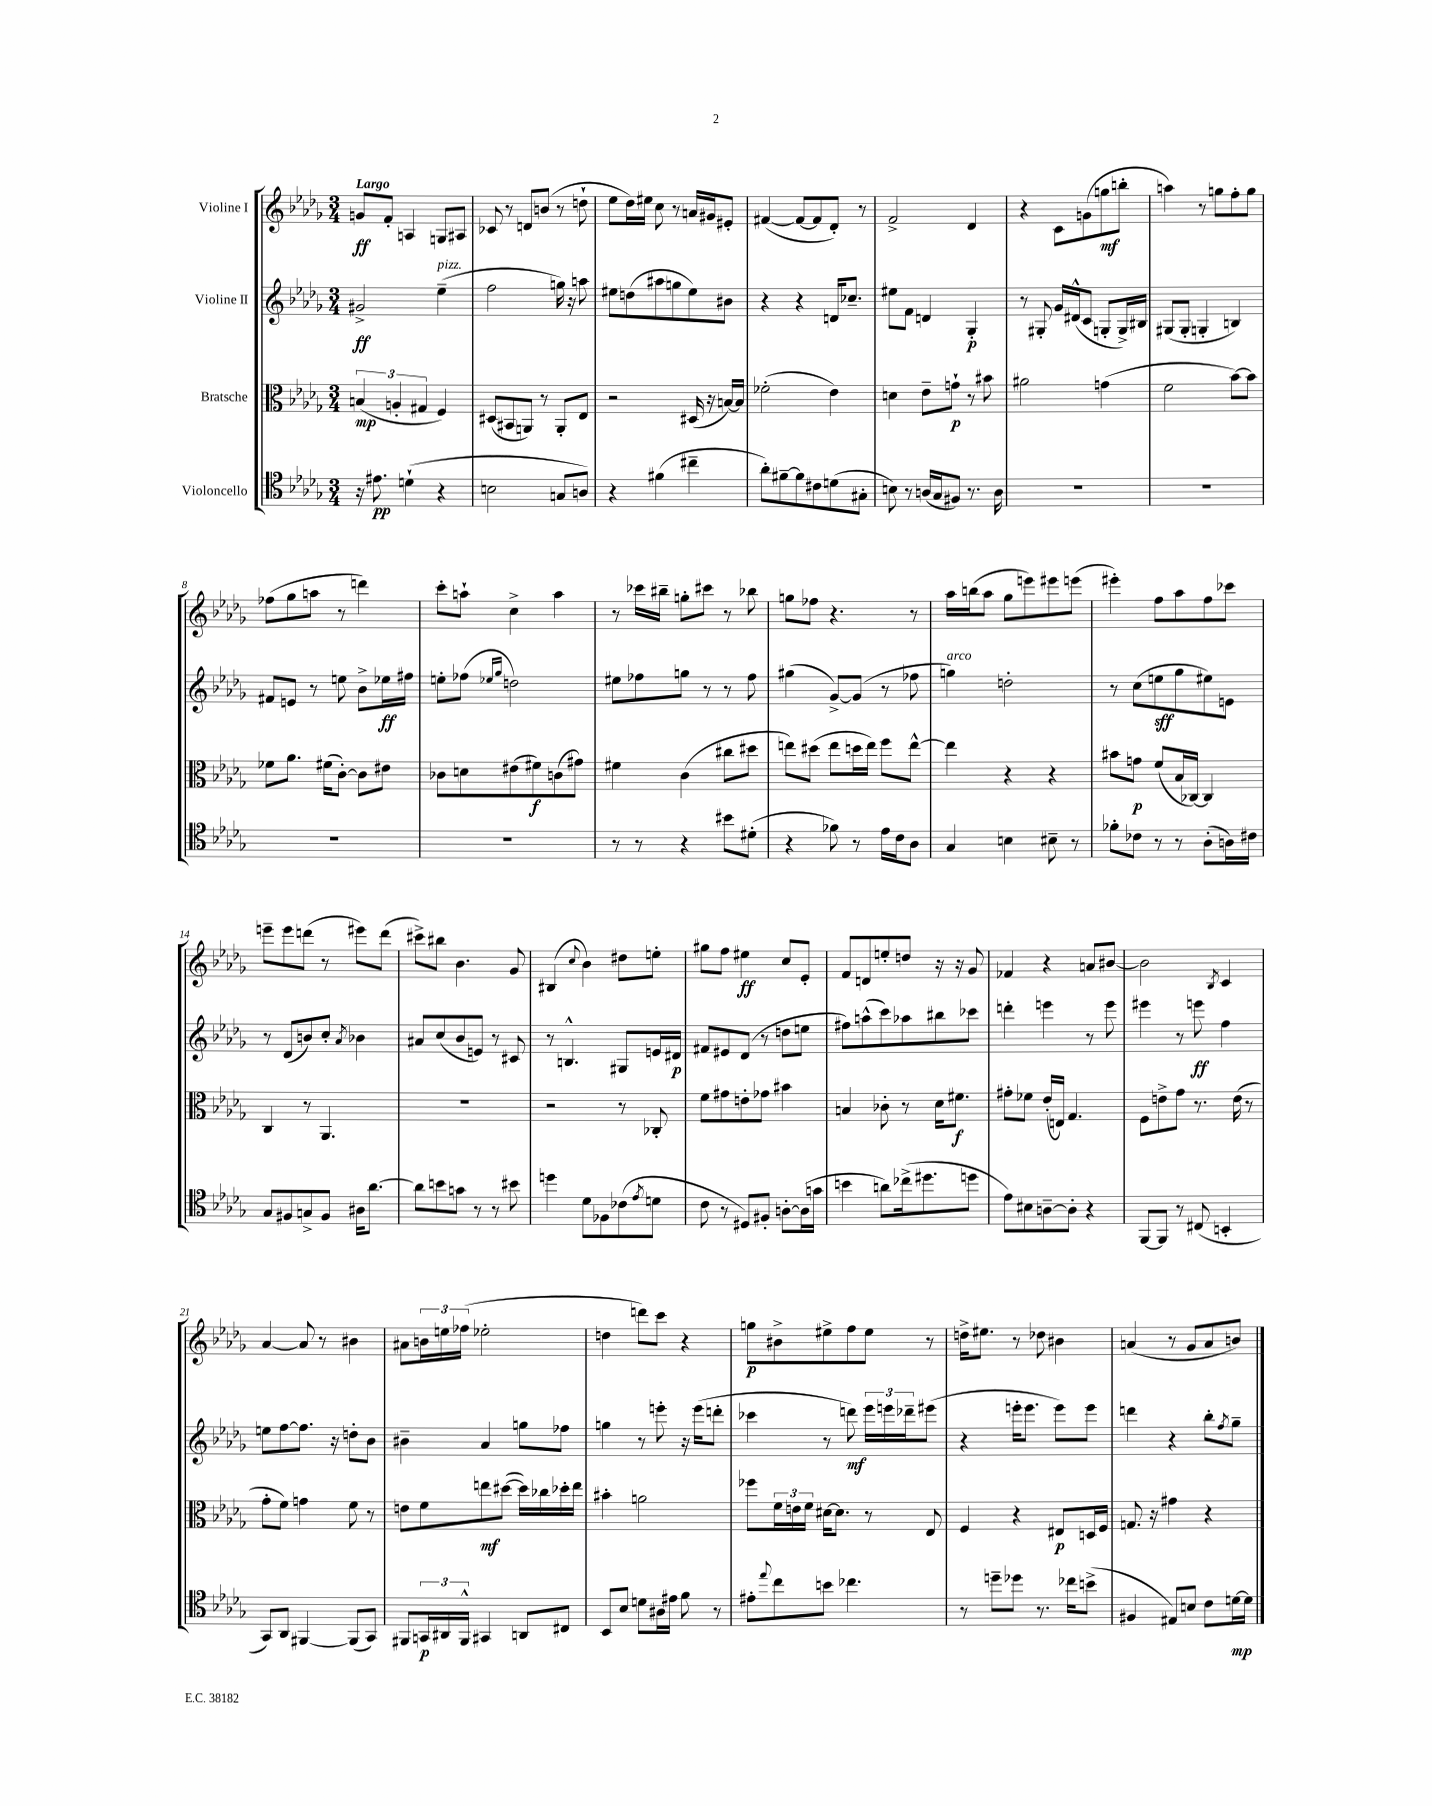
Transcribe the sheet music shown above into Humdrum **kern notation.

**kern	**kern	**kern	**kern
*staff4	*staff3	*staff2	*staff1
*clefC4	*clefC3	*clefG2	*clefG2
*k[b-e-a-d-g-]	*k[b-e-a-d-g-]	*k[b-e-a-d-g-]	*k[b-e-a-d-g-]
*M3/4	*M3/4	*M3/4	*M3/4
16r	(6B/	2g#^/	8g/L
8.e#\	.	.	.
.	.	.	8f'/J
.	6A'/	.	.
(4d`\	.	.	4A/
.	6G#/	.	.
4r	4F/)	(4ee-~\	8G/L
.	.	.	8A#/J
=	=	=	=
2B\	(8D#/L	2ff\	8c-/
.	8BB#/	.	8r
.	8AA/J)	.	8d/L
.	8r	.	(8b/J
8G/L	8AA'/L	16gg\)	8r
.	.	16r	.
8A/J)	8E-/J	8aa\	8dd`\
=	=	=	=
4r	2r	8ee#\L	8ee-\L
.	.	(8dd\	16dd-\L)
.	.	.	16ee#\JJ
(4f#\	.	8aa#\	8cc\
.	.	8gg\	8r
4cc#~\	(16D#/	8ee#\)	16a/LL
.	16r	.	16g#/J
.	[16B/LL)	8b#\J	8e#'/J
.	16B/]JJ	.	.
=	=	=	=
8a-'\L)	(2f-'\	4r	([4f#/
[8f#~\	.	.	.
8f#\]	.	4r	8f#/_L
8c#\	.	.	8f#/]
(8d\	4e-\)	16d/LK	8d-'/J)
.	.	8.cc-~/J	.
8G#'\J	.	.	8r
=	=	=	=
8B\)	4d\	8ee#\L	2f^/
8r	.	8f\J	.
(16A/LL	8e-~\L	4d/	.
16G-/J	.	.	.
8F#/J)	8g`\J	.	.
8.r	8r	4G-'/	4d-/
.	8b#\	.	.
16A\	.	.	.
=	=	=	=
2.r	2a#\	8r	4r
.	.	8G#'/	.
.	.	16g-/LL	8c\L
.	.	(16d#^^/J	.
.	.	8c/J	(8g\
.	(4g\	8G'/L	8gg\
.	.	16G^/L)	8bb'\J
.	.	16B#/JJ	.
=	=	=	=
2.r	2f\	(8G#/L	4aa\)
.	.	8G#'/J	.
.	.	4G'/	8r
.	.	.	8gg\L
.	[8b-\L)	4B/)	8ff'\
.	8b-\]J	.	8gg\J
=	=	=	=
2.r	8f-\L	8f#/L	(8ff-\L
.	8.a-\J	8e/J	8gg-\
.	.	8r	8aa\J
.	(16f#\LK	.	.
.	[8c'\J)	8ee\	8r
.	8c\]L	8b-^\L	4ddd\)
.	8e#\J	16ee-\L	.
.	.	16ff#\JJ	.
=	=	=	=
2.r	8c-\L	8ee'\L	8ccc'\L
.	8d\	(8ff-\J	8aa`\J
.	.	16qqee-/LL	.
.	.	16qqgg-/JJ	.
.	(8e#\	2dd\)	4cc^\
.	8f#\)	.	.
.	(8c\	.	4aa\
.	8g#\J)	.	.
=	=	=	=
8r	4f#\	8ee#\L	8r
8r	.	8ff-\	16ccc-\LL
.	.	.	16bb#~\JJ
4r	(4c\	8gg\J	8gg'\L
.	.	8r	8ccc#\J
8b#\L	8cc#\L	8r	8r
(8d#'\J	8dd#\J	8ff-\	8bb-\
=	=	=	=
4r	8ee\L)	(4gg#\	8gg\L
.	(8dd#\J	.	8ff-\J
8f-\)	8ee\L	[8g-^/L)	4.r
8r	16dd\L	(8g-/]J	.
.	16ee\JJ)	.	.
16e-\LL	8ff\L	8r	.
16c\J	.	.	.
8A-\J	[8ee^^\J	8ff-\	8r
=	=	=	=
4G-/	4ee\]	4gg\)	16aa-\LL
.	.	.	(16bb\J
.	.	.	8aa-\J
4B\	4r	2dd'\	8gg-\L
.	.	.	8eee\)
8B#~\	4r	.	8eee#\
8r	.	.	(8eee\J
=	=	=	=
8f-'\L	8b#\L	8r	4eee#'\)
8c-\J	8g\J	(8cc\L	.
8r	(8f/L	8ee\	8ff\L
8r	16B-/L	8gg-\	8aa-\
.	[16C-/JJ)	.	.
(8A-'\L	4C-/]	8ee#\)	8ff\
16A\L)	.	8e\J	8ccc-\J
16c#\JJ	.	.	.
=	=	=	=
8G-/L	4C/	8r	8eee~\L
8F#/	.	(8d-/L	8eee\
8G^/	8r	8b/)	(8ddd\J
8F#/J	4.AA-/	8cc'/J	8r
.	.	8qa-/	.
16A#\LK	.	4b-\	8eee#\L)
[8.a-\J	.	.	.
.	.	.	(8ddd\J
=	=	=	=
8a-\]L	2.r	8a#/L	8ccc#^\L)
8b\	.	(8cc/	8bb#\J
8g\J	.	8b-/	4.b-\
8r	.	8e/J)	.
8r	.	8r	.
8b#\	.	8c#/	8g-/
=	=	=	=
4dd\	2r	8r	(4B#/
.	.	4.B^^/	.
.	.	.	8qqcc/
8d-\L	.	.	4b-\)
8F-\	.	.	.
(8c-\	8r	8G#/L	8dd#\L
8qe-/	.	.	.
8d\J	8C-'/	16e/L	8ee'\J
.	.	16d#/JJ	.
=	=	=	=
8c\	8f\L	8f#/L	8gg#\L
8r	8g#\	8e#/	8ff\J
8D#/L)	8e'\	(8d-/J	4ee#\
8F#'/J	8g-\J	8r	.
[8A'\L	4b#\	8dd\L	8cc/L
(16A\]L	.	8ee\J	8e-'/J
16g\JJ	.	.	.
=	=	=	=
4b\	4B/	8ff#\L)	8f/L
.	.	(8aa^^\	8d/
8a\L)	8c-'\	8ccc\)	8ee'/
(16cc-^\k	8r	8aa-\	8dd/J
8.dd#\	.	.	.
.	16d-\LK	8bb#\	16r
.	8.f#\J	.	16r
8dd\J	.	8ccc-\J	8g-/
=	=	=	=
8e-\L)	8g#'\L	4ddd'\	4f-/
8B#\	8f-\J	.	.
[8A~\	(16e-'/LL	4eee\	4r
.	16E/JJ)	.	.
8A'\]J	4.G-/	.	.
4r	.	8r	8a/L
.	.	8eee\	[8b#/J
=	=	=	=
[8FF/L	8F\L	4eee#\	2b#\]
8FF/]J	8e^\	.	.
8r	8g-\J	8r	.
(8C#/	8.r	8eee\	.
.	.	.	8qB-/
4BB'/	.	4ff\	4c/
.	(16e\	.	.
.	8r	.	.
=	=	=	=
8GG-/L)	8g-'\L	8ee\L	[4a-/
8AA-/J	8f\J)	[8ff\	.
[4FF#/	4g\	8.ff\]J	8a-/]
.	.	.	8r
.	.	16r	.
(8FF#/]L	8f\	8dd'\L	4b#\
8GG-/J)	8r	8b-\J	.
=	=	=	=
8FF#/L	8e\L	4b#~\	8a#\L
24GG/L	8f\	.	24b\L
24AA#/	.	.	24ee\
24FF#^^/JJ	.	.	(24ff-\JJ
4GG#/	8ee\	4a-/	2ee-'\
.	([8dd#\J	.	.
8AA/L	16dd#\]LL)	8gg\L	.
.	16cc-\	.	.
8C#/J	16dd-'\	8ff-\J	.
.	16ee\JJ	.	.
=	=	=	=
8BB-/L	4b#'\	4gg\	4dd\
8B-/J	.	.	.
8d\L	2a\	8r	8ddd\L)
16A#\L	.	8eee'\	8ccc\J
16e#\JJ	.	.	.
8f\	.	16r	4r
.	.	(16eee\LK	.
8r	.	8ddd'\J	.
=	=	=	=
8e#'\L	8ff-\L	4ccc-\	8gg\L
8qqee-/	.	.	.
8cc\	24f\L	.	8b#^\
.	24e\	.	.
.	24f\JJ	.	.
8b\J	[16d#\LK	8r	8ee#^\
.	8.d#\]J	.	.
4.cc-\	.	8ddd\)	8ff\
.	8r	24eee-\LL	8ee#\J
.	.	24eee\	.
.	.	24ddd-~\J	.
.	8E-/	(8eee#\J	8r
=	=	=	=
8r	4F/	4r	16dd^\LK
.	.	.	8.ee#\J
8dd~\L	.	.	.
8dd-\J	4r	16eee'\LK	8r
.	.	8.eee\J	.
8.r	.	.	8dd-\
.	8E#/L	8eee\L)	4b#\
16cc-\LK	.	.	.
(8b^\J	16D/L	8eee\J	.
.	16F/JJ	.	.
=	=	=	=
4F#/	8.G/	4ddd\	(4a/
.	16r	.	.
8E#/L)	4g#\	4r	8r
8B/J	.	.	8g-/L
8c\L	4r	8bb-'\L	8a/
.	.	8qff/	.
[16d\L	.	8gg-~\J	8b/J)
16d\]JJ	.	.	.
==	==	==	==
*-	*-	*-	*-
